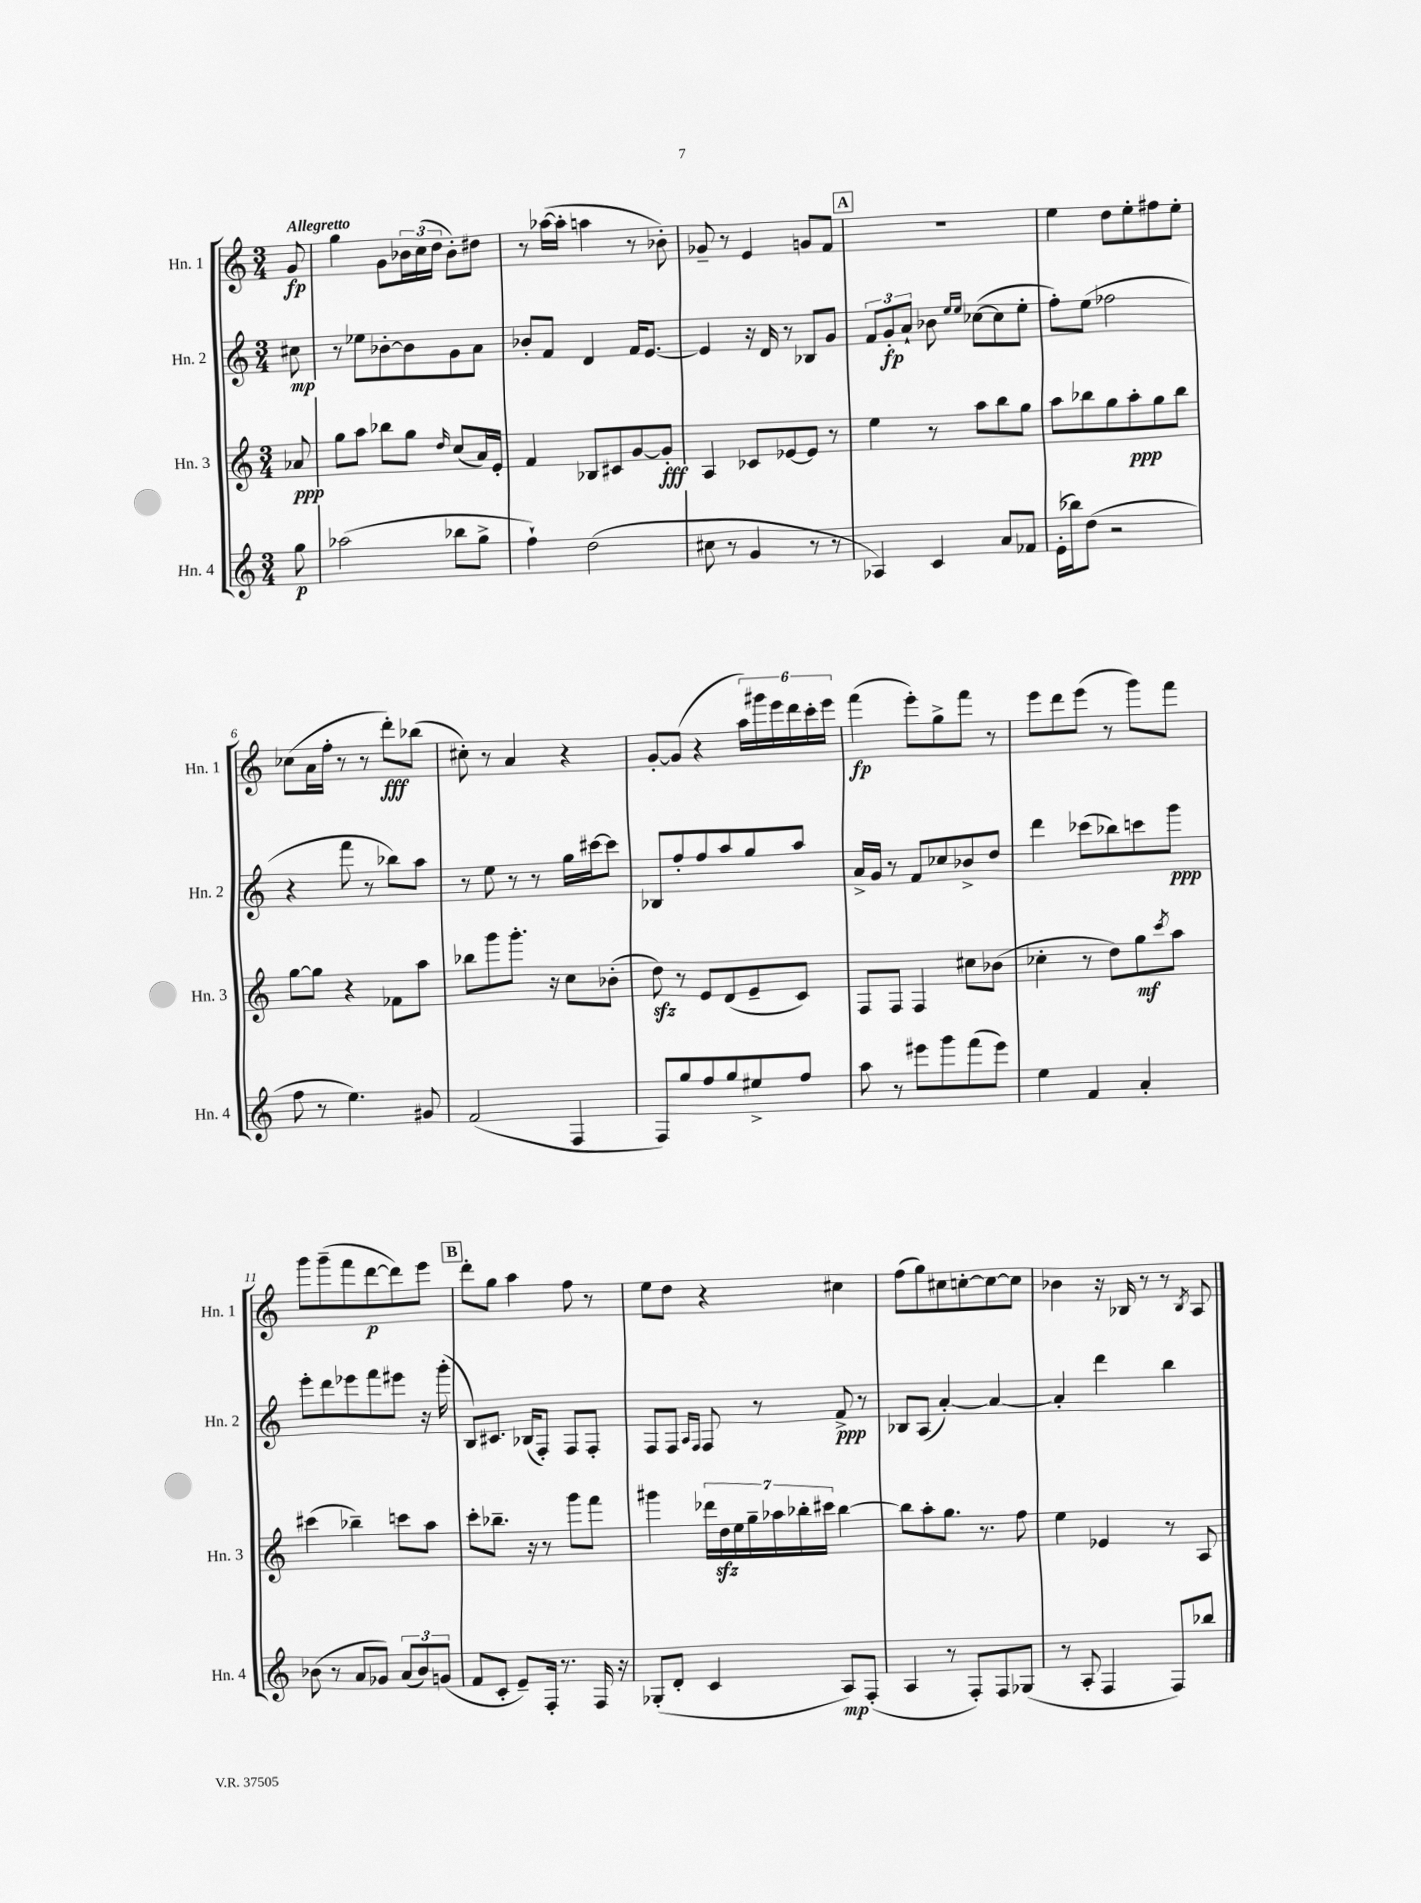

**kern	**dynam	**kern	**dynam	**kern	**dynam	**kern	**dynam
*part4	*part4	*part3	*part3	*part2	*part2	*part1	*part1
*staff4	*staff4	*staff3	*staff3	*staff2	*staff2	*staff1	*staff1
*I"Hn. 4	*	*I"Hn. 3	*	*I"Hn. 2	*	*I"Hn. 1	*
*I'Hn. 4	*	*I'Hn. 3	*	*I'Hn. 2	*	*I'Hn. 1	*
*clefG2	*	*clefG2	*	*clefG2	*	*clefG2	*
*k[]	*	*k[]	*	*k[]	*	*k[]	*
*M3/4	*	*M3/4	*	*M3/4	*	*M3/4	*
=	=	=	=	=	=	=	=
!	!	!	!	!	!	!LO:TX:a:B:t=Allegretto	!
8gg\	p	8a-X/	ppp	8cc#X\	mp	8g/	fp
=1	=1	=1	=1	=1	=1	=1	=1
(2aa-X\	.	8gg\L	.	8r	.	4gg\	.
.	.	8aa\J	.	8ee-X\L	.	.	.
.	.	8bb-X\L	.	[8b-X'\	.	8g\L	.
.	.	8gg\J	.	8b-\]	.	24b-X\L	.
.	.	.	.	.	.	(24cc\	.
.	.	.	.	.	.	24dd\JJ	.
.	.	16qqdd/	.	.	.	.	.
8bb-X\L	.	(8cc/L	.	8g\	.	8b-'\L)	.
8gg^\J	.	16a/L)	.	8a\J	.	8dd#X\J	.
.	.	16e'/JJ	.	.	.	.	.
=2	=2	=2	=2	=2	=2	=2	=2
4ff`\)	.	4f/	.	8b-X'/L	.	8r	.
.	.	.	.	8f/J	.	([16aa-X\LL	.
.	.	.	.	.	.	16aa-'\JJ]	.
(2dd\	.	8B-X/L	.	4d/	.	4aan\	.
.	.	8c#X/	.	.	.	.	.
.	.	[8g/	.	16f/KL	.	8r	.
.	.	.	.	[8.e/J	.	.	.
.	.	8g'/J]	fff	.	.	8b-X'\)	.
=3	=3	=3	=3	=3	=3	=3	=3
8cc#X\	.	4A/	.	4e/]	.	8g-X~/	.
8r	.	.	.	.	.	8r	.
4g/	.	8c-X/L	.	16r	.	4e/	.
.	.	.	.	16d/	.	.	.
.	.	[8e-X/	.	8r	.	.	.
8r	.	8e-/J]	.	8B-X/L	.	8gn/L	.
8r	.	8r	.	8g/J	.	8f/J	.
!!LO:REH:place=s1:t=A
=4	=4	=4	=4	=4	=4	=4	=4
4A-X/)	.	4ee\	.	12f/L	.	2.r	.
.	.	.	.	12g'/	fp	.	.
.	.	.	.	12a`/J	.	.	.
4c/	.	8r	.	8b-X\	.	.	.
.	.	.	.	16qqee/LL	.	.	.
.	.	.	.	16qqee/JJ	.	.	.
.	.	8aa\L	.	([8cc-X\L	.	.	.
8a/L	.	8bb\	.	8cc-\]	.	.	.
8f-X/J	.	8gg\J	.	8ee'\J	.	.	.
=5	=5	=5	=5	=5	=5	=5	=5
(16e'\LL	.	8aa\L	.	8ff'\L)	.	4ee\	.
16bb-X\J)	.	.	.	.	.	.	.
(8dd\J	.	8bb-X\	.	(8ee\J	.	.	.
2r	.	8gg\	.	2ff-X\	.	8dd\L	.
.	.	8aa'\	ppp	.	.	8ee'\	.
.	.	8gg\	.	.	.	8ff#X\	.
.	.	8bb-\J	.	.	.	8ee'\J	.
!!LO:LB:g=z
=6	=6	=6	=6	=6	=6	=6	=6
8ff\	.	[8gg\L	.	4r	.	(8cc-X\L	.
8r	.	8gg\J]	.	.	.	16a\L	.
.	.	.	.	.	.	16ff'\JJ	.
4.ee\)	.	4r	.	8fff\	.	8r	.
.	.	.	.	8r	.	8r	.
.	.	8f-X\L	.	8bb-X\L)	.	8ddd'\L)	fff
8g#X/	.	8aa\J	.	8aa\J	.	(8bb-X\J	.
=7	=7	=7	=7	=7	=7	=7	=7
(2f/	.	8bb-X\L	.	8r	.	8cc#X'\)	.
.	.	8ggg\	.	8ee\	.	8r	.
.	.	8.ggg'\J	.	8r	.	4a/	.
.	.	.	.	8r	.	.	.
.	.	16r	.	.	.	.	.
4F/	.	8cc\L	.	16gg\LL	.	4r	.
.	.	.	.	[16ccc#X\J	.	.	.
.	.	(8b-X'\J	.	8ccc#\J]	.	.	.
=8	=8	=8	=8	=8	=8	=8	=8
8F/L)	.	8ddzz\)	.	8B-X/L	.	[8g'/L	.
8gg/	.	8r	.	8ff'/	.	(8g/J]	.
8ff/	.	8e/L	.	8ff/	.	4r	.
8gg/	.	(8d/	.	8aa/	.	.	.
8ee#X^/	.	8e~/	.	8gg/	.	24aa\LL)	.
.	.	.	.	.	.	24ggg#X\	.
.	.	.	.	.	.	24eee\	.
8ff/J	.	8c/J)	.	8aa/J	.	24ddd\	.
.	.	.	.	.	.	24ccc'\	.
.	.	.	.	.	.	24eee\JJ	.
=9	=9	=9	=9	=9	=9	=9	=9
8aa\	.	8F/L	.	16a^/LL	.	(4fff\	fp
.	.	.	.	16g/JJ	.	.	.
8r	.	8F/J	.	8r	.	.	.
8eee#X\L	.	4F/	.	8f/L	.	8eee'\L)	.
8ggg\	.	.	.	8cc-X/	.	8gg^\	.
(8fff\	.	8cc#X\L	.	8b-X^/	.	8fff\J	.
8eee#\J)	.	(8b-X\J	.	8dd/J	.	8r	.
=10	=10	=10	=10	=10	=10	=10	=10
4ee\	.	4cc-X'\	.	4ddd\	.	8eee\L	.
.	.	.	.	.	.	8ddd\	.
4f/	.	8r	.	(8ccc-X\L	.	(8eee\J	.
.	.	8dd\L)	.	8bb-X\)	.	8r	.
4a'/	.	8gg\	mf	8cccn\	.	8ggg\L)	.
.	.	8qccc/	.	.	.	.	.
.	.	8aa\J	.	8ggg\J	ppp	8fff\J	.
!!LO:LB:g=z
=11	=11	=11	=11	=11	=11	=11	=11
(8b-X\	.	(4ccc#X\	.	8eee'\L	.	8ggg\L	.
8r	.	.	.	8ddd\	.	(8ggg~\	.
8a/L	.	4bb-X~\)	.	8eee-X\	.	8fff\	.
8g-X/J)	.	.	.	8fff\	.	[8ddd\	p
(12a/L	.	8cccn\L	.	8eee#X\J	.	8ddd\])	.
12b-/)	.	.	.	.	.	.	.
.	.	8aa\J	.	16r	.	8eee\J	.
(12gn/J	.	.	.	.	.	.	.
.	.	.	.	(16ggg'\	.	.	.
!!LO:REH:place=s1:t=B
=12	=12	=12	=12	=12	=12	=12	=12
8f/L	.	8ccc'\L	.	8B/L)	.	8ddd'\L	.
8c'/J	.	8.bb-X~\J	.	8.c#X/J	.	8gg\J	.
8e~/L)	.	.	.	.	.	4aa\	.
.	.	16r	.	(16B-X/KL	.	.	.
16F'/Jk	.	8r	.	8F'/J)	.	.	.
8.r	.	.	.	.	.	.	.
.	.	8ggg\L	.	8F/L	.	8ff\	.
16F/	.	8fff\J	.	8F'/J	.	8r	.
16r	.	.	.	.	.	.	.
=13	=13	=13	=13	=13	=13	=13	=13
(8G-X'/L	.	4ggg#X\	.	8F/L	.	8ee\L	.
8d'/J	.	.	.	8F/J	.	8dd\J	.
.	.	.	.	16qqA/LL	.	.	.
.	.	.	.	16qqF/JJ	.	.	.
4c/	.	28ddd-X\LL	.	8F/	.	4r	.
.	.	28ddzz\	.	.	.	.	.
.	.	28ee\	.	.	.	.	.
.	.	28gg~\	.	.	.	.	.
.	.	.	.	8r	.	.	.
.	.	28aa-X\	.	.	.	.	.
.	.	28bb-X'\	.	.	.	.	.
.	.	28ccc#X\JJ	.	.	.	.	.
8A/L)	mp	[4bb-\	.	8f^/	ppp	4cc#X\	.
(8F'/J	.	.	.	8r	.	.	.
=14	=14	=14	=14	=14	=14	=14	=14
4A/	.	8bb-\L]	.	8B-X/L	.	(8ff\L	.
.	.	8aa'\	.	(8A/J	.	8gg\)	.
8r	.	8.gg\J	.	[4a'/)	.	8cc#X\	.
8F'/L)	.	.	.	.	.	[8ccn'\	.
.	.	8.r	.	.	.	.	.
8F/	.	.	.	4a/_	.	8cc\_	.
(8G-X/J	.	8ff\	.	.	.	8cc\J]	.
=15	=15	=15	=15	=15	=15	=15	=15
8r	.	4ee\	.	4a'/]	.	4b-X\	.
8A'/	.	.	.	.	.	.	.
4F/	.	4e-X/	.	4ddd\	.	16r	.
.	.	.	.	.	.	16B-X/	.
.	.	.	.	.	.	8r	.
8F/L)	.	8r	.	4bb\	.	8r	.
.	.	.	.	.	.	8qB-/	.
8bb-X/J	.	8A/	.	.	.	8A/	.
==	==	==	==	==	==	==	==
*-	*-	*-	*-	*-	*-	*-	*-
